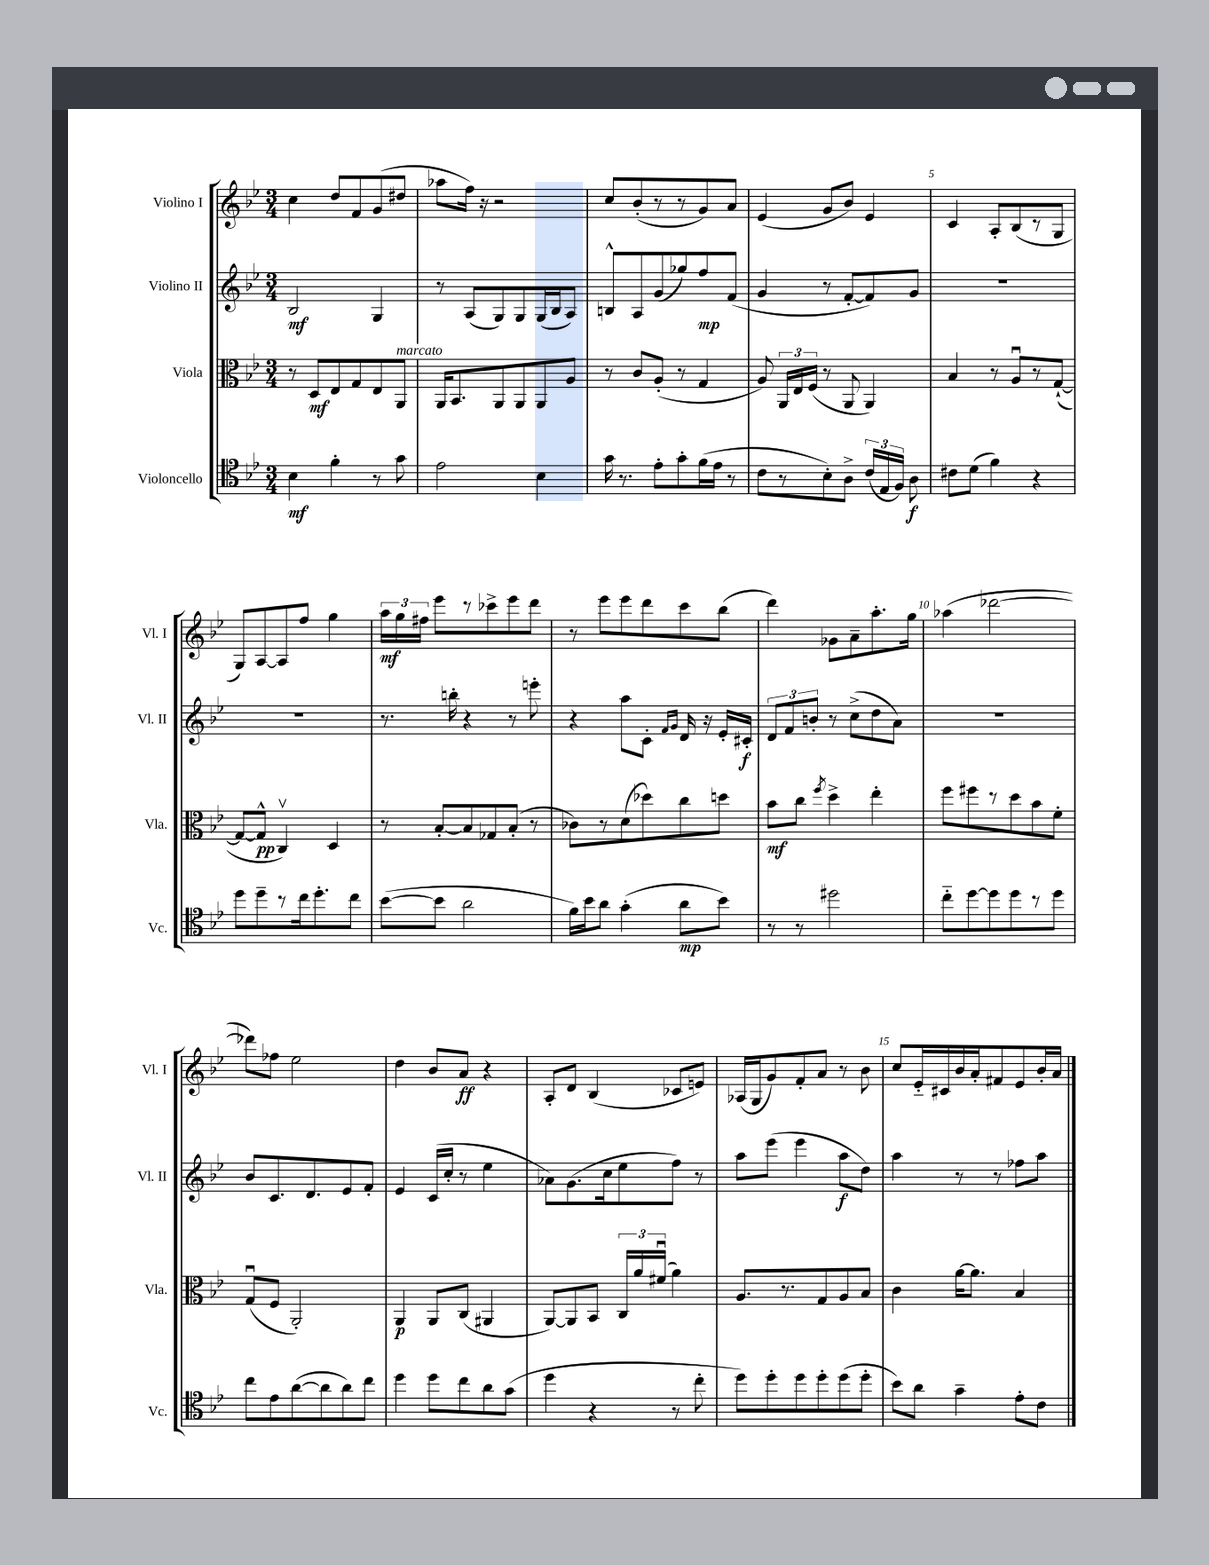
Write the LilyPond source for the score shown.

<<
\new StaffGroup <<
\new Staff = "s0" \with { instrumentName = "Violino I" shortInstrumentName = "Vl. I" } {
    \clef treble \key bes \major \numericTimeSignature \time 3/4
    \autoBeamOff c''4 d''8[ f'8 g'8( dis''8] |
    aes''8[ f''16]) r16 r2 |
    c''8[ bes'8-.( r8 r8 g'8) a'8] |
    ees'4( g'8[ bes'8]) ees'4 |
    c'4 a8[-. bes8( r8 g8] |
    g8[) a8~ a8 f''8] g''4 |
    \tuplet 3/2 { a''16[\mf g''16 fis''16] } ees'''8[ r8 ces'''8-> ees'''8 d'''8] |
    r8 ees'''8[ ees'''8 d'''8 c'''8 bes''8]( |
    d'''4) ges'8[ a'8-- a''8.-. g''16] |
    aes''4( des'''2~ |
    des'''8[) fes''8] ees''2 |
    d''4 bes'8[ a'8]\ff r4 |
    a8[-. d'8] bes4( ces'8[ e'8]) |
    aes16[( g16 g'8) f'8-. a'8] r8 bes'8 |
    c''8[ ees'16-_ cis'16 bes'16 a'16-. fis'8 ees'8 bes'16-. a'16] \bar "|." |
}
\new Staff = "s1" \with { instrumentName = "Violino II" shortInstrumentName = "Vl. II" } {
    \clef treble \key bes \major \numericTimeSignature \time 3/4
    \autoBeamOff bes2\mf g4 |
    r8 a8[( g8) g8 g16( bes16 a8]) |
    b8[-^ a8 g'8( ges''8) f''8\mp f'8]( |
    g'4 r8 f'8[~-. f'8) g'8] |
    R2. |
    R2. |
    r8. b''16-. r4 r8 e'''8-. |
    r4 a''8[ c'8]-. \grace { f'16[ g'16] } d'16 r16 ees'16[-. cis'16]-.\f |
    \tuplet 3/2 { d'8[ f'8 b'8]-. } r8 c''8[->( d''8 a'8]) |
    R2. |
    bes'8[ c'8. d'8. ees'8 f'8]-. |
    ees'4 c'16[( c''16]-. r8 ees''4 |
    aes'8[) g'8.( c''16 ees''8 f''8]) r8 |
    a''8[ ees'''8]( ees'''4 a''8[\f d''8]) |
    a''4 r8 r8 fes''8[ a''8] \bar "|." |
}
\new Staff = "s2" \with { instrumentName = "Viola" shortInstrumentName = "Vla." } {
    \clef alto \key bes \major \numericTimeSignature \time 3/4
    \autoBeamOff r8 d8[\mf ees8 g8 ees8 a,8]^\markup { \italic "marcato" } |
    a,16[ bes,8. a,8 a,8 a,8 a8] |
    r8 c'8[ a8]-.( r8 g4 |
    a8) \tuplet 3/2 { a,16[ ees16 f16]( } r8 a,8 a,4) |
    bes4 r8 a8[\downbow r8 g8]~-!( |
    g8[~ g8]-^\pp c4\upbow) d4 |
    r8 bes8[~-. bes8 ges8 bes8]-.( r8 |
    ces'8[) r8 d'8( des''8) c''8 d''8] |
    bes'8[\mf c''8] \acciaccatura { f''8 } d''4-> ees''4-. |
    f''8[ fis''8 r8 d''8 bes'8 f'8]-. |
    g8[\downbow( f8] a,2-.) |
    a,4\p a,8[ c8]( ais,4 |
    a,8[~) a,8 bes,8] \tuplet 3/2 { c16[ a'16 fis'16]\downbow( } a'4) |
    a8.[ r8. g8 a8 bes8] |
    c'4 a'16[~ a'8.] bes4 \bar "|." |
}
\new Staff = "s3" \with { instrumentName = "Violoncello" shortInstrumentName = "Vc." } {
    \clef tenor \key bes \major \numericTimeSignature \time 3/4
    \autoBeamOff bes4\mf f'4-. r8 g'8 |
    ees'2 bes4 |
    g'16 r8. ees'8[-. g'8-. f'16( ees'16] r8 |
    c'8[ r8 bes8-.) a8]-> \tuplet 3/2 { c'16[( ees16 f16]) } a8\f |
    cis'8[ d'8]( f'4) r4 |
    d''8[ d''8-- r8 c''16 d''8.-. c''8] |
    bes'8[~( bes'8] a'2 |
    f'16[) bes'16 a'8] g'4-.( a'8[\mp bes'8]) |
    r8 r8 dis''2 |
    c''8[-_ d''8~ d''8 d''8 r8 d''8] |
    c''8[ ees'8 a'8~( a'8 a'8) c''8] |
    d''4 d''8[ c''8 a'8 g'8]( |
    d''4 r4 r8 c''8-. |
    d''8[) d''8-. d''8 d''8-. d''8( d''8]-. |
    bes'8[) a'8] g'4-- ees'8[-. c'8] \bar "|." |
}
>>
>>
\layout { \context { \Score \override BarNumber.break-visibility = ##(#f #t #t) barNumberVisibility = #(every-nth-bar-number-visible 5) } }
